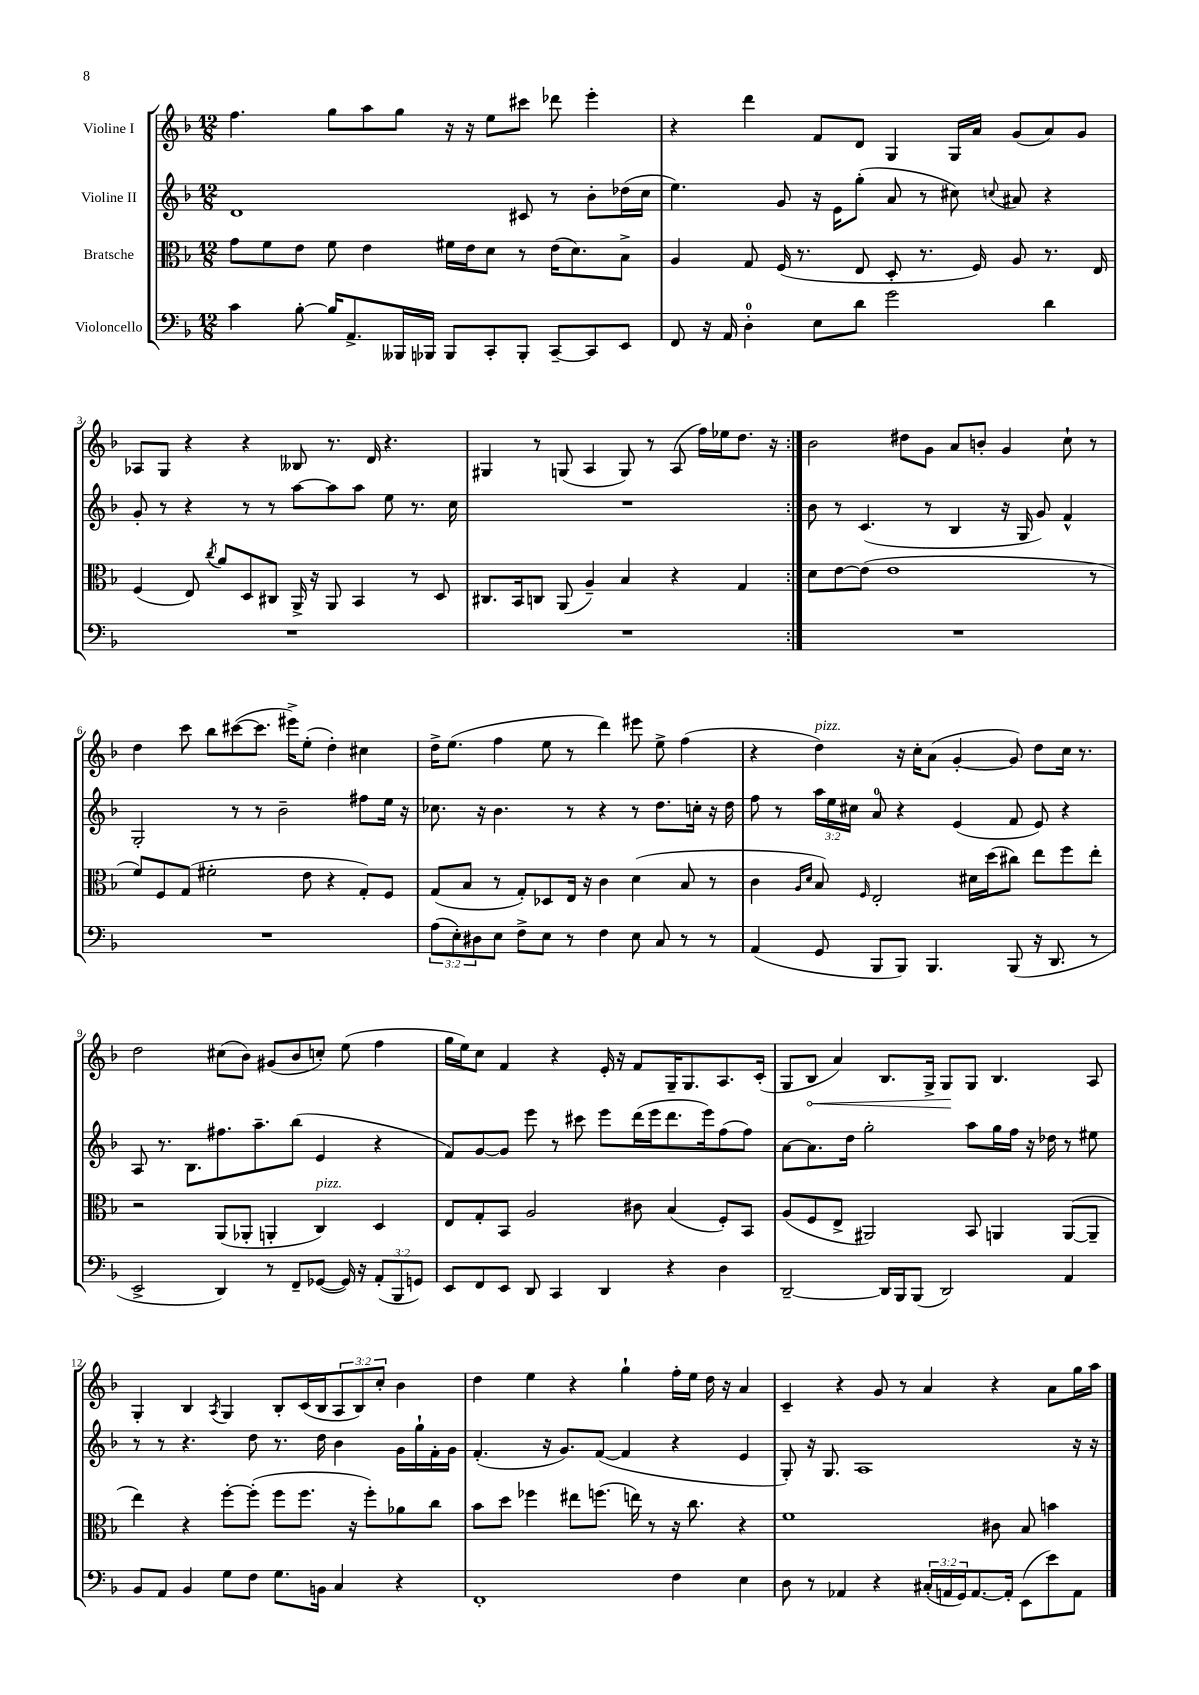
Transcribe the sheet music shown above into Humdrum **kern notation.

**kern	**kern	**kern	**kern
*staff4	*staff3	*staff2	*staff1
*clefF4	*clefC3	*clefG2	*clefG2
*k[b-]	*k[b-]	*k[b-]	*k[b-]
*M12/8	*M12/8	*M12/8	*M12/8
4c\	8g\L	1d	4.ff\
.	8f\	.	.
[8B-'\	8e\J	.	.
16B-/]LK	8f\	.	8gg\L
8.AA^/	.	.	.
.	4e\	.	8aa\
16BBB--/L	.	.	8gg\J
16BBB-/JJ	.	.	.
8BBB-/L	16f#\LL	.	16r
.	16e\J	.	16r
8CC'/	8d\J	.	8ee\L
8BBB-'/J	8r	8c#/	8ccc#\J
[8CC~/L	(16e\LK	8r	8ddd-\
.	8.d\)	.	.
8CC/]	.	8b-'\L	4eee'\
8EE/J	8B-^\J	(16dd-\L	.
.	.	16cc\JJ	.
=	=	=	=
8FF/	4A/	4.ee\)	4r
16r	.	.	.
16AA/	.	.	.
4D'\	8G/	.	4ddd\
.	(16F/	8g/	.
.	8.r	.	.
8E\L	.	16r	8f/L
.	.	16e\LK	.
8d\J	8E/	(8gg'\J	8d/J
2g\	8D'/	8a/	4G/
.	8.r	8r	.
.	.	8cc#\)	16G/LL
.	16F/)	.	16a/JJ
.	.	8qqcc/	.
.	8A/	8a#/	(8g/L
4d\	8.r	4r	8a/)
.	.	.	8g/J
.	16E/	.	.
=	=	=	=
1.r	(4F/	8g'/	8A-/L
.	.	8r	8G/J
.	8E/)	4r	4r
.	8qcc/	.	.
.	8a/L	.	.
.	8D/	8r	4r
.	8C#/J	8r	.
.	16AA^/	[8aa\L	8B--/
.	16r	.	.
.	8AA/	8aa\]	8.r
.	4BB-/	8aa\J	.
.	.	.	16d/
.	.	8ee\	4.r
.	8r	8.r	.
.	8D/	.	.
.	.	16cc\	.
=	=	=	=
1.r	8.C#/L	1.r	4G#/
.	16BB-/k	.	.
.	8C/J	.	8r
.	(8AA/	.	(8G/
.	4A~/)	.	4A/
.	4B-/	.	8G/)
.	.	.	8r
.	4r	.	(8A/
.	.	.	16ff\LL)
.	.	.	16ee-\J
.	4G/	.	8.dd\J
.	.	.	16r
=:|!	=:|!	=:|!	=:|!
1.r	8d\L	8b-\	2b-\
.	[8e\	8r	.
.	(8e\]J	(4.c/	.
.	1e	.	.
.	.	.	8dd#\L
.	.	8r	8g\J
.	.	4B-/	8a/L
.	.	.	8b'/J
.	.	16r	4g/
.	.	16G/	.
.	.	8g/)	.
.	.	4f^^/	8cc`\
.	8r	.	8r
=	=	=	=
1.r	8f/L)	2G'/	4dd\
.	8F/	.	.
.	(8G/J	.	8ccc\
.	2f#'\	.	8bb-\L
.	.	8r	([8ccc#\
.	.	8r	8.ccc#\]J
.	.	2b-~\	.
.	.	.	16eee#^\LK)
.	8e\	.	(8ee'\J
.	4r	.	4dd'\)
.	8G'/L)	8ff#\L	4cc#\
.	8F/J	16ee\Jk	.
.	.	16r	.
=	=	=	=
(12A\L	(8G/L	8.cc-\	16dd^\LK
.	.	.	(8.ee\J
12E'\)	.	.	.
.	8B-/J	.	.
12D#\	.	.	.
.	.	16r	.
8E\J	8r	4.b-\	4ff\
8F^\L	8G'/L)	.	.
8E\J	8D-/	.	8ee\
8r	16E/Jk	8r	8r
.	16r	.	.
4F\	4c\	4r	4ddd\)
8E\	(4d\	8r	8eee#\
8C/	.	8.dd\L	8ee^\
8r	8B-/	.	(4ff\
.	.	16cc'\Jk	.
8r	8r	16r	.
.	.	16dd\	.
=	=	=	=
(4AA/	4c\	8ff\	4r
.	.	8r	.
.	16qqA/LL	.	.
.	16qqd/JJ	.	.
8GG/	8B-/)	24aa\LL	4dd\)
.	.	24ee\	.
.	.	24cc#\JJ	.
.	16qqF/	.	.
8BBB-/L	2E'/	8a/	.
8BBB-/J)	.	4r	16r
.	.	.	16cc'\LK
4.BBB-/	.	.	(8a\J
.	.	(4e/	[4g'/
.	16d#\LL	.	.
.	(16dd\J	.	.
(8BBB-/	8cc#\J)	8f/	8g/])
16r	8ee\L	8e/)	8dd\L
8.DD/	.	.	.
.	8ff\	4r	16cc\Jk
.	.	.	8.r
8r	8ee'\J	.	.
=	=	=	=
2EE^/	2r	8A/	2dd\
.	.	8.r	.
.	.	8.B-\L	.
4DD/)	(8AA/L	8.ff#\	(8cc#\L
.	8AA-'/J	.	8b-\J)
.	.	8.aa~\	.
8r	4AA'/	.	(8g#/L
8FF~/L	.	(8bb-\J	8b-/
([8GG-/J	4C/)	4e/	8cc'/J)
16GG-/])	.	.	(8ee\
16r	.	.	.
(12AA'/L	4D/	4r	4ff\
12BBB-/	.	.	.
12GG/J)	.	.	.
=	=	=	=
8EE/L	8E/L	8f/L)	16gg\LL
.	.	.	16ee\J)
8FF/	8G'/	[8g/	8cc\J
8EE/J	8BB-/J	8g/]J	4f/
8DD/	2A/	8eee\	.
4CC/	.	8r	4r
.	.	8ccc#\	.
4DD/	.	8eee\L	16e'/
.	.	.	16r
.	8c#\	(16ddd\L	8f/L
.	.	16eee\J	.
4r	(4B-/	8.ddd\	16G~/K
.	.	.	8.G/
.	.	16eee\k)	.
4D\	8F'/L)	(8ff\	8.A/
.	8BB-/J	8ff\J)	.
.	.	.	(16c'/Jk
=	=	=	=
[2DD~/	(8A/L	[8a\L	8G/L
.	8F/	8.a\]	8B-/J
.	8E^/J	.	4a/)
.	.	16dd\Jk	.
.	2AA#/)	2gg'\	.
16DD/]LL	.	.	8.B-/L
16BBB-/J	.	.	.
(8BBB-/J	.	.	.
.	.	.	16G^/Jk
2DD/)	.	.	8G/L
.	8BB-/	8aa\L	8G/J
.	4AA/	16gg\L	4.B-/
.	.	16ff\JJ	.
.	.	16r	.
.	.	16dd-\	.
4AA/	([8AA/L	8r	.
.	8AA~/]J	8ee#\	8A/
=	=	=	=
8BB-/L	4ee\)	8r	4G'/
8AA/J	.	8r	.
4BB-/	4r	4.r	4B-/
.	.	.	8qA/
8G\L	[8ff'\L	.	4G/
8F\J	(8ff'\]J	8dd\	.
8.G\L	8ff\L	8.r	8B-'/L
.	8.ff\J	.	(16c/L
16BB\Jk	.	16dd\	16B-/J
4C/	.	4b-\	12A/
.	16r	.	.
.	.	.	12B-/)
.	8ff'\L)	.	.
.	.	.	12cc'/J
4r	8a-\	16g\LL	4b-\
.	.	16gg`\	.
.	8cc\J	16f'\	.
.	.	16g\JJ	.
=	=	=	=
1FF'	8b-\L	(4.f'/	4dd\
.	8dd\J	.	.
.	4ff-\	.	4ee\
.	.	16r	.
.	.	8.g/L)	.
.	8ee#\L	.	4r
.	(8.ff\J	([8f/J	.
.	.	4f/]	4gg`\
.	16ee\)	.	.
.	8r	.	.
4F\	16r	4r	16ff'\LL
.	8.cc\	.	16ee\JJ
.	.	.	16dd\
.	.	.	16r
4E\	4r	4e/	4a/
=	=	=	=
8D\	1f	8G'/)	4c~/
8r	.	16r	.
.	.	8.G/	.
4AA-/	.	.	4r
.	.	1A	.
4r	.	.	8g/
.	.	.	8r
(24C#'/LL	.	.	4a/
24AA/	.	.	.
24GG/J)	.	.	.
[8.AA/	.	.	.
.	8c#\	.	4r
16AA'/]Jk	.	.	.
(8EE\L	8B-/	.	.
8e\)	4b\	.	8a\L
8AA\J	.	16r	16gg\L
.	.	16r	16aa\JJ
==	==	==	==
*-	*-	*-	*-
